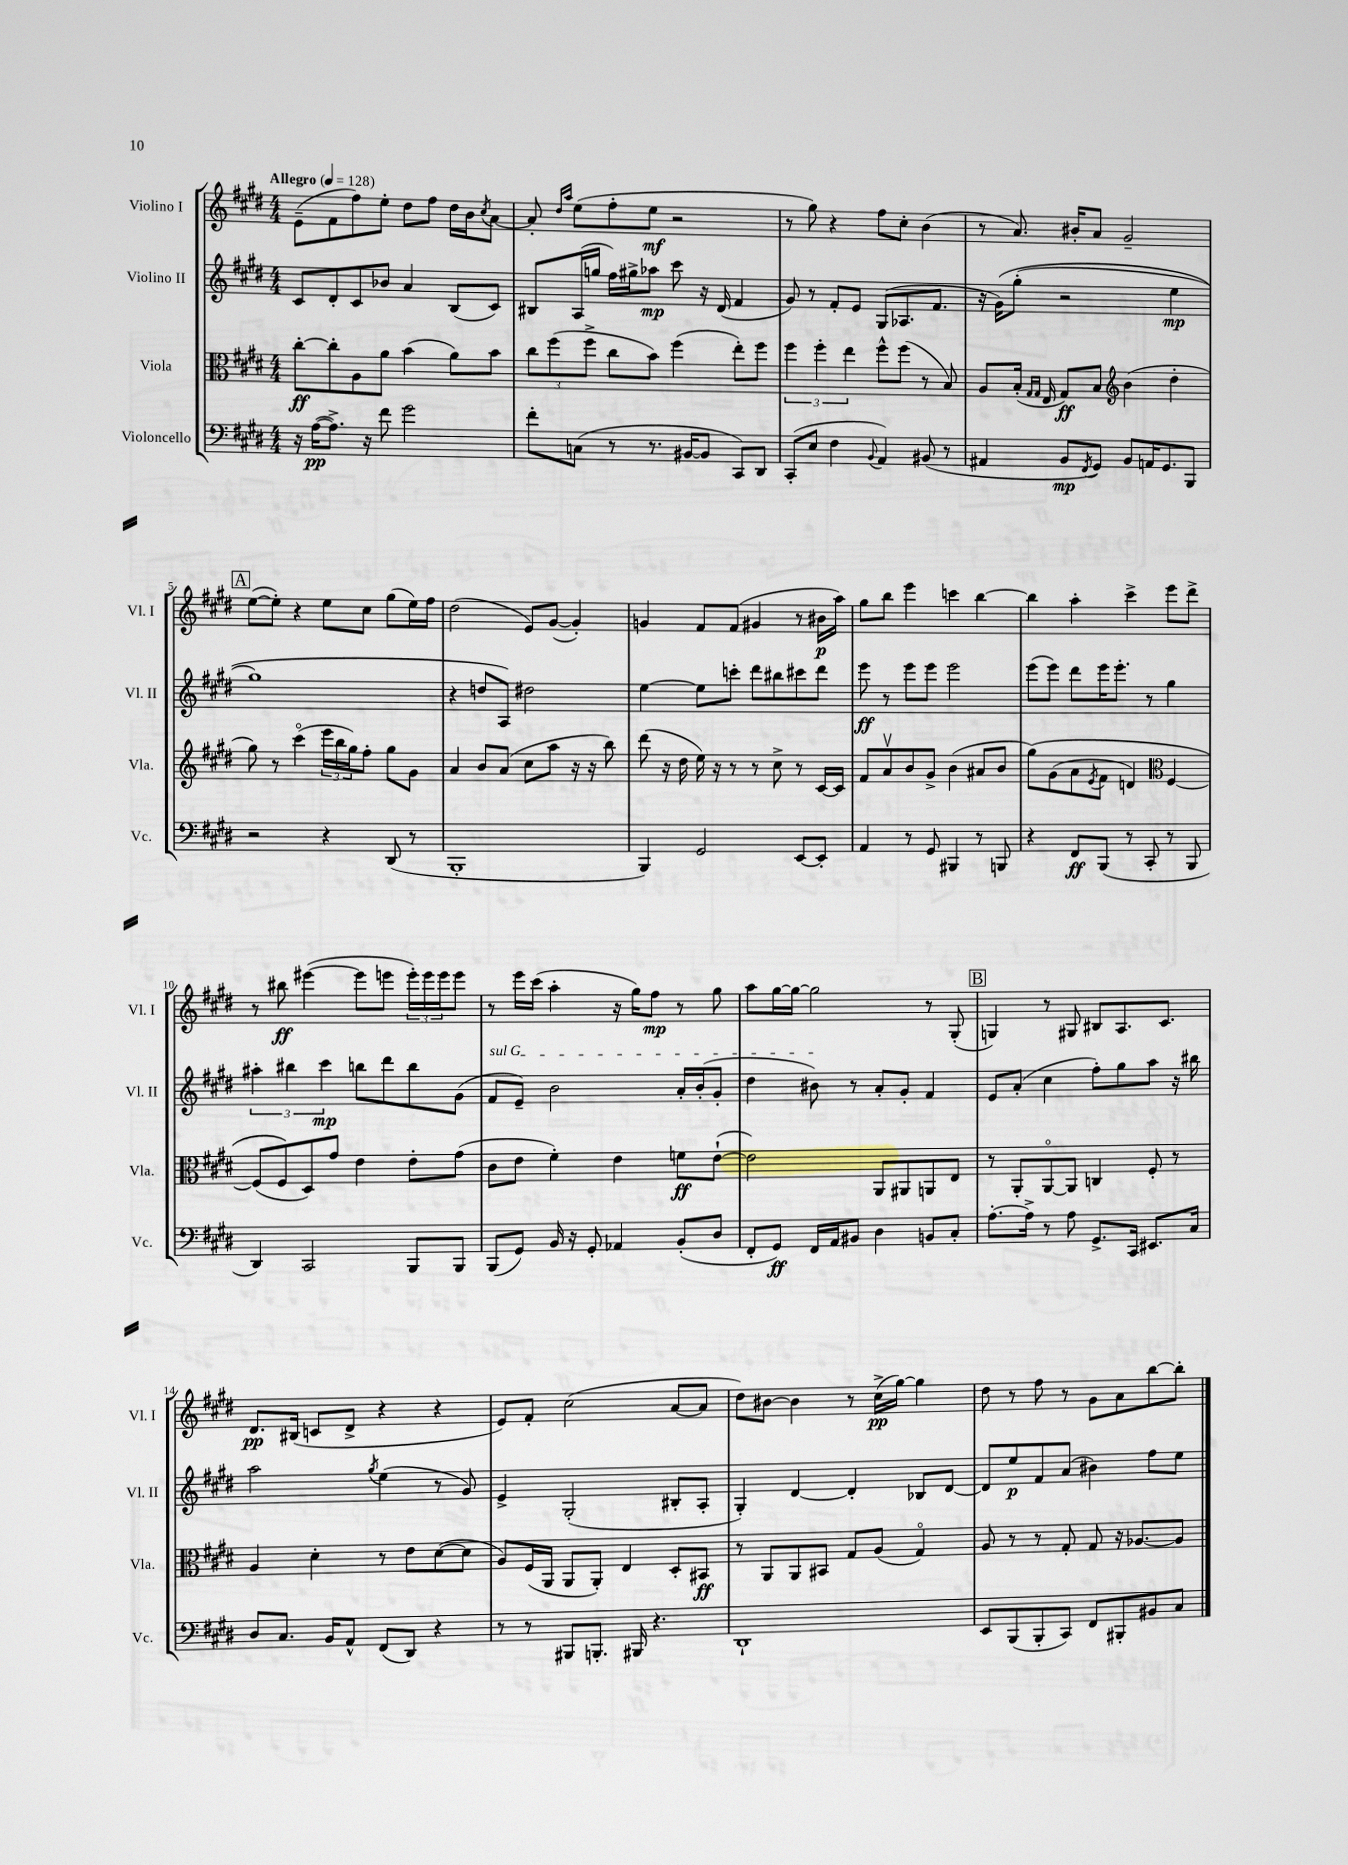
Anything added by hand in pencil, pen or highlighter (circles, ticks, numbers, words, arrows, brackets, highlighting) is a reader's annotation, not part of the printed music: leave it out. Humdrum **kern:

**kern	**kern	**kern	**kern
*staff4	*staff3	*staff2	*staff1
*clefF4	*clefC3	*clefG2	*clefG2
*k[f#c#g#d#]	*k[f#c#g#d#]	*k[f#c#g#d#]	*k[f#c#g#d#]
*M4/4	*M4/4	*M4/4	*M4/4
*MM128	*MM128	*MM128	*MM128
16r	[8cc#'	8c#	(8e~
([16A	.	.	.
8.A^])	8cc#']	8d#'	8f#
.	8A	8c#	8ff#)
16r	.	.	.
8f#	8a	8b-	8ee'
2g#	(4b	4a	8dd#
.	.	.	8ff#
.	8a)	(8B	16dd#
.	.	.	16b
.	.	.	8qcc#
.	8b	8c#)	[8a
=	=	=	=
8f#'	12cc#	8B#	8a']
.	(12ff#	.	.
.	.	.	16qqdd#
.	.	.	16qqaa
(8C	.	(16A	(8ee
.	12ff#^	.	.
.	.	16gg	.
8r	8cc#	16ff#)	8ff#'
.	.	16gg#^	.
8.r	8b)	8aa-	8ee
.	(4ff#	8ccc#	2r
[16BB#	.	.	.
8BB#]	.	16r	.
.	.	(16d#	.
8CC#)	8ee')	4f#	.
8DD#	8ff#	.	.
=	=	=	=
(8CC#'	6ff#	8g#)	8r
8E	.	8r	8gg#)
.	6ff#'	.	.
4F#	.	8f#'	4r
.	6ee	.	.
.	.	8e	.
8qqBB	.	.	.
4AA)	8ff#^^	(8G#	8ff#
.	(8ff#	8.A-	8cc#'
(8BB#	8r	.	(4b
.	.	8.f#	.
8r	8B)	.	.
=	=	=	=
4AA#	8A	16r	8r
.	.	&(16g#)	.
.	(16B'	(8gg#'	8.a)
.	16qqG#	.	.
.	16qqG#	.	.
.	16E	.	.
8BB	8G#)	2r	.
.	.	.	16b#'
8qFF#	.	.	.
8GG#)	8B	.	8a
*	*clefG2	*	*
8BB	(4b	.	2g#~
16AA	.	.	.
8.GG#	.	.	.
.	4dd#'	4ee	.
8BBB	.	.	.
=	=	=	=
2r	8gg#)	1gg#)	([8ee
.	8r	.	8ee'])
.	(4ccc#o	.	4r
4r	24eee	.	8ee
.	24bb	.	.
.	24gg#)	.	.
.	8ff#'	.	8cc#
(8DD#	8gg#	.	(8gg#
8r	8g#	.	16ee)
.	.	.	16ff#
=	=	=	=
1BBB'	4a	4r	(2dd#
.	8b	8dd	.
.	(8a	8A&)	.
.	8cc#	2dd#	8e)
.	8aa	.	([8g#
.	16r	.	4g#'])
.	16r	.	.
.	8bb)	.	.
=	=	=	=
4BBB)	(8ddd#	[4ee	4g
.	16r	.	.
.	16dd#	.	.
2GG#	16ee)	8ee]	8f#
.	16r	.	.
.	8r	8ccc'	(8f#
.	8r	8ddd#	4g#
.	8cc#^	8bb#	.
[8EE	8r	8ccc#	8r
8EE']	[16c#	8ddd#	16b#
.	16c#]	.	16aa)
=	=	=	=
4AA	8f#	8eee	8gg#
.	8av	8r	8bb
8r	8b	8eee	4eee
8GG#	8g#^	8eee	.
4BBB#	(4b	2eee	4ccc
8r	8a#	.	[4bb
8BBB	8b	.	.
=	=	=	=
4r	&(8gg#)	(8eee	4bb]
.	(8g#	8eee)	.
8FF#	8a	8ddd#	4aa'
.	8qe	.	.
(8BBB	8f#	16eee	.
.	.	8.eee'	.
8r	4d)	.	4ccc#^
8CC#'	.	8r	.
*	*clefC3	*	*
8r	[4F#	4gg#	8eee
8BBB	.	.	8ddd#^
=	=	=	=
4DD#)	(8F#]	6aa#'	8r
.	8F#&)	.	8bb#
.	.	6bb#	.
2CC#	8D#)	.	([4eee#
.	.	6ccc#	.
.	8g#	.	.
.	4e	8bb	8eee#]
.	.	8ddd#	8eee
8BBB	8e'	8bb	24eee')
.	.	.	24eee
.	.	.	24eee
8BBB	(8g#	(8g#	8eee
=	=	=	=
(8BBB	8c#	8f#	8r
8GG#)	8e	8e~)	16eee
.	.	.	(16ccc#
16BB	4f#')	2b	4aa'
16r	.	.	.
8GG#'	.	.	.
4AA-	4e	.	16r
.	.	.	16gg#)
.	.	.	8ff#
(8BB'	8f	16a'	8r
.	.	(16b'	.
8D#	([8e`	8g#'	8gg#
=	=	=	=
8FF#'	2e])	4dd#	8aa
8GG#)	.	.	[16gg#
.	.	.	16gg#_
16FF#	.	8b#)	2gg#]
16AA	.	.	.
8BB#	.	8r	.
4D#	8AA	8a'	.
.	8AA#	8g#'	.
8BB	8AA	4f#	8r
8C#'	8E	.	(8G#'
=	=	=	=
[8.A'	8r	8e	4G)
.	8AA'	(8a'	.
16A^]	.	.	.
8r	[8AAo	4cc#	8r
8A	8AA]	.	8G#
8.GG#^	4C	8ff#')	8B#
.	.	8gg#	8.A
16CC#	.	.	.
8.EE#	8F#'	8aa	.
.	.	.	8.c#
.	8r	16r	.
16C#	.	16bb#	.
=	=	=	=
8D#	4A	2aa	8.d#
8.C#	.	.	.
.	.	.	(16B#
.	4d#'	.	8c
16BB	.	.	.
8AA^^	.	.	8d#^
.	.	8qgg#	.
(8FF#	8r	(4ee	4r
8DD#)	8e	.	.
4r	([8d#	8r	4r
.	8d#]	8g#)	.
=	=	=	=
8r	8A)	4e^	8e)
8r	(16F#	.	8f#'
.	16AA	.	.
8BBB#	8AA	(2G#'	(2cc#
8.BBB'	8AA')	.	.
.	4E	.	.
16BBB#	.	.	.
4.r	.	.	.
.	8D#'	8B#'	[8a
.	8BB#	8A'	8a]
=	=	=	=
1DD#`	8r	4G#')	8dd#)
.	8AA	.	[8b#
.	8AA	[4d#	4b#]
.	8BB#	.	.
.	8G#	4d#']	8r
.	(8A	.	(16cc#^
.	.	.	[16gg#)
.	4G#o)	8B-	4gg#]
.	.	[8d#	.
=	=	=	=
8EE	8A	8d#]	8dd#
(8BBB	8r	8ee	8r
8BBB'	8r	8f#	8ff#
8CC#)	8G#'	(8a	8r
8FF#	8G#	4b#)	8g#
8BBB#'	16r	.	8a
.	[8.A-	.	.
8BB#	.	8ff#	[8bb
8C#	8A-]	8ee	8bb']
==	==	==	==
*-	*-	*-	*-
